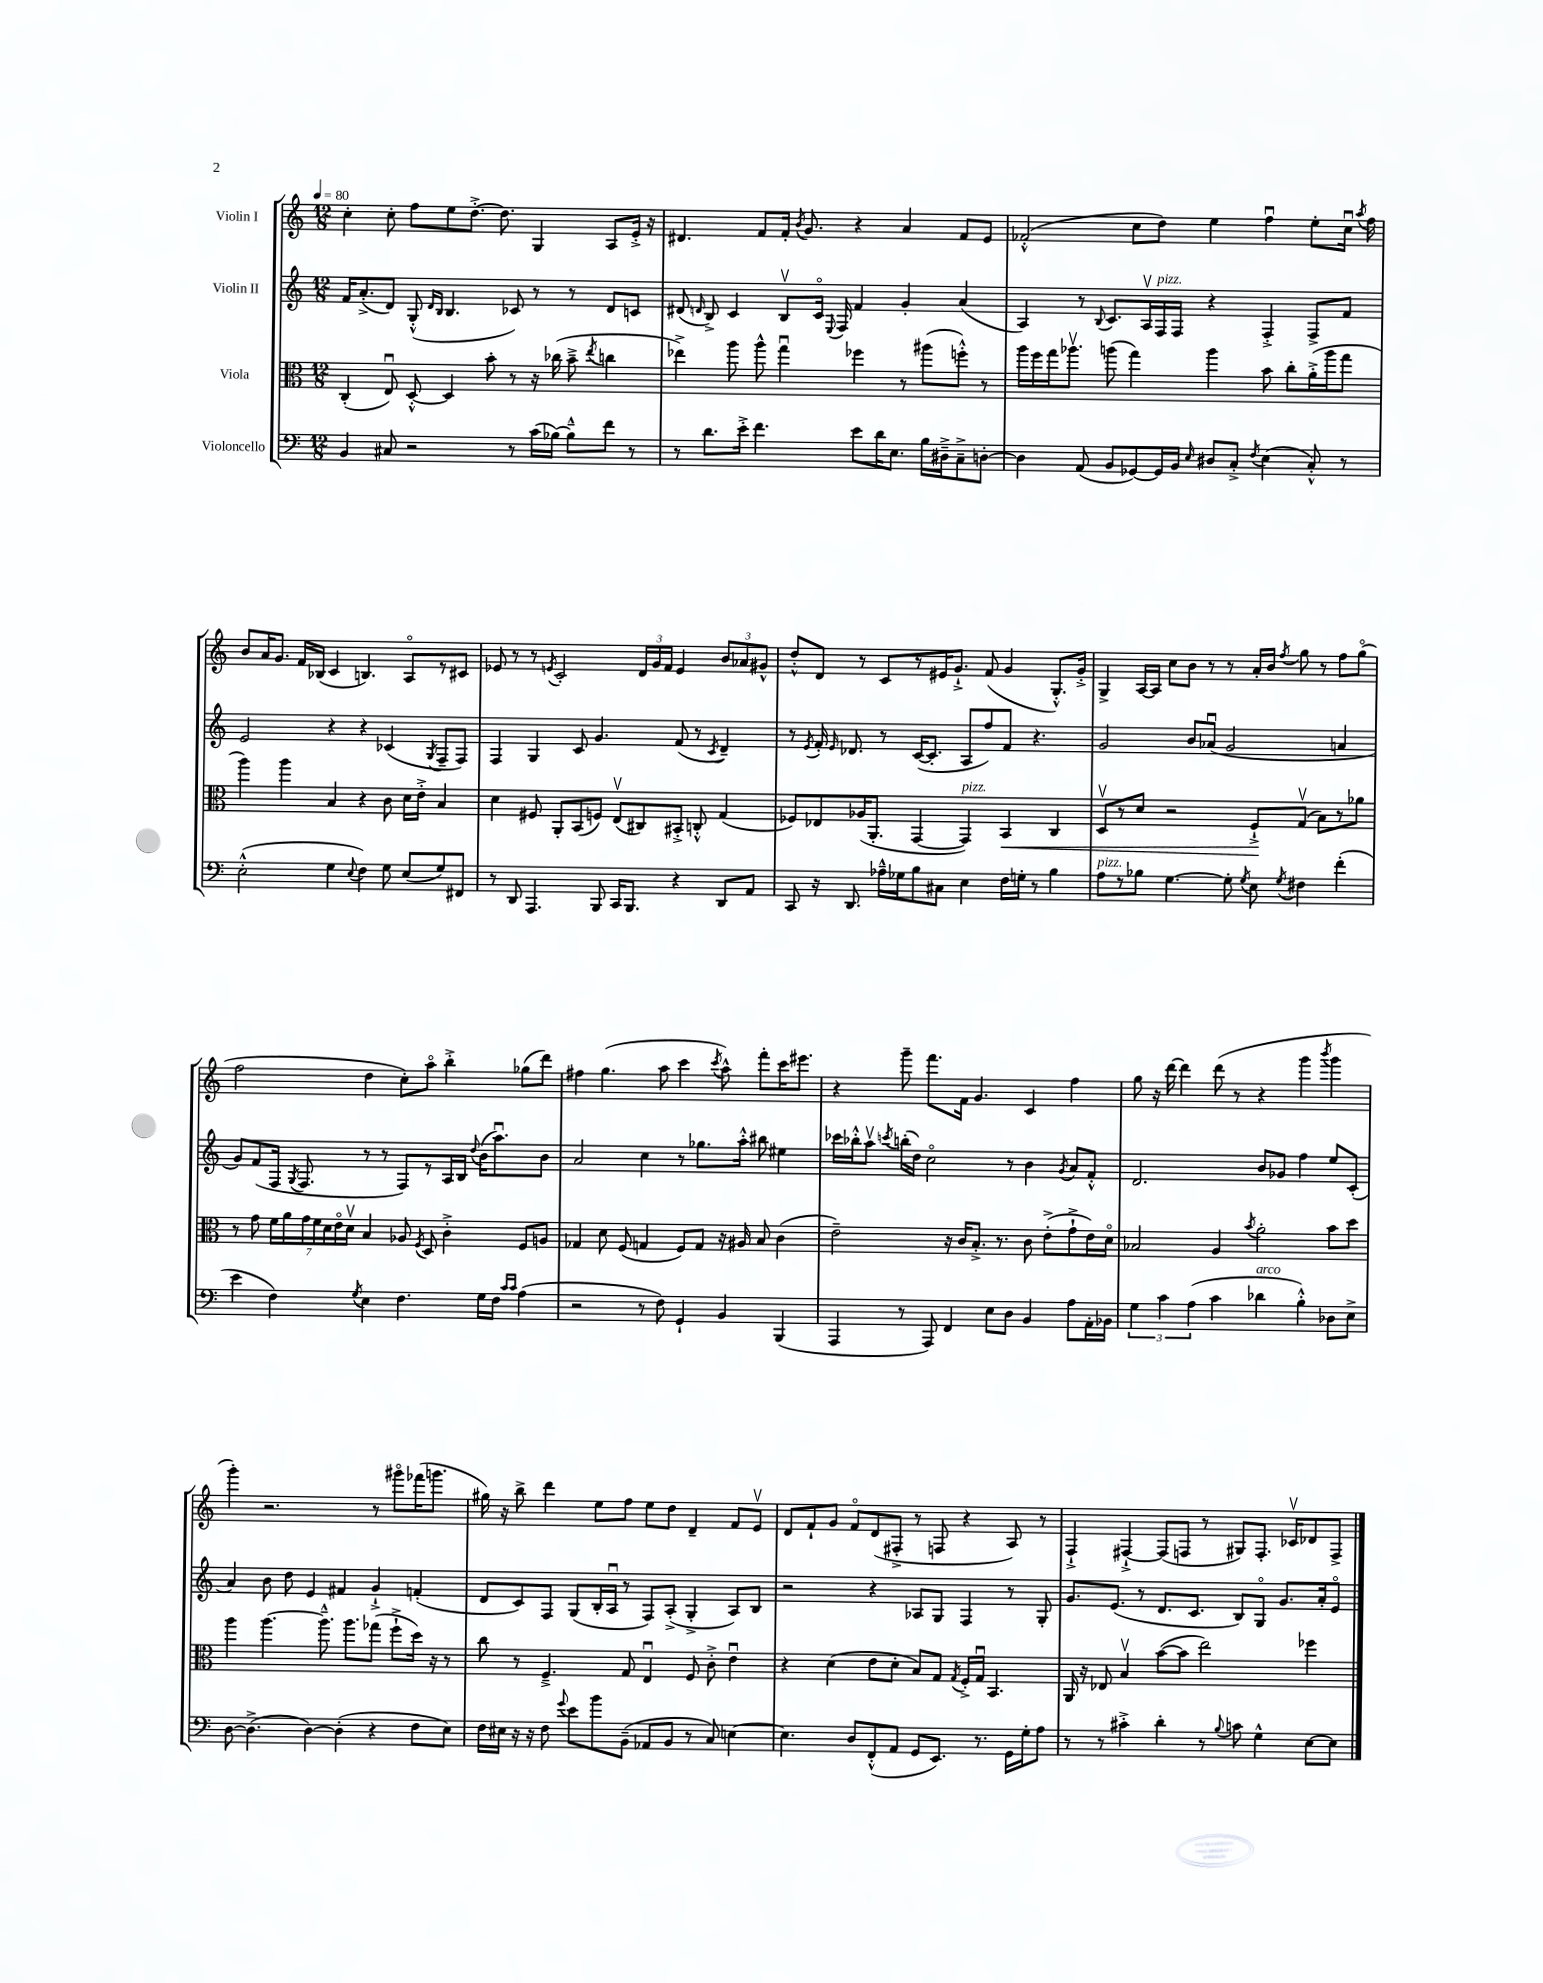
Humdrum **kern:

**kern	**kern	**kern	**kern
*staff4	*staff3	*staff2	*staff1
*clefF4	*clefC3	*clefG2	*clefG2
*k[]	*k[]	*k[]	*k[]
*M12/8	*M12/8	*M12/8	*M12/8
*MM80	*MM80	*MM80	*MM80
4BB	(4C'	16f	4cc'
.	.	(8.a'^	.
8C#	8Eu)	8d)	8cc'
2r	[8D'^^	(8G'^^	8ff
.	.	16qqd	.
.	.	16qqB	.
.	4D]	4.B	8ee
.	.	.	[8.dd'^
.	8b'	.	.
.	.	.	8.dd]
8r	8r	8c-)	.
(16c	16r	8r	4G
[16B-)	(16cc-	.	.
8B-~^^]	8b~^	8r	.
.	8qee	.	.
8f	4cc	8d	8A
8r	.	8c	16e'^
.	.	.	16r
=	=	=	=
8r	4ee-^)	(8d#	4.d#
.	.	16qqd	.
8.d	.	8B^)	.
.	8aa	4c	.
16e'^	.	.	.
4.f	8aa^^	.	8f
.	4ggu	8Bv	16f'
.	.	.	8qb
.	.	.	8.g
.	.	16co	.
.	.	8qqE	.
.	.	16F	.
8e	4ff-	4f	4r
16d	.	.	.
8.E	.	.	.
.	8r	4g'	4a
16B	(8aa#	.	.
16D#~^	.	.	.
8C~^	8ff'^^)	(4a	8f
[8D'	8r	.	8e
=	=	=	=
4D]	16aa	4A)	(2f-'^^
.	16ff	.	.
.	16gg	.	.
.	8.aa-v	.	.
(8AA	.	8r	.
.	.	8qqB	.
8BB	(8aa	8.c	.
[8GG-)	4gg)	.	8cc
.	.	16Av	.
16GG-]	.	16F	8dd)
16BB	.	16F	.
16qqE	.	.	.
8D#	4aa	4r	4ee
8C'^	.	.	.
8qF	.	.	.
(4E	8b	4F'^	4ffu
.	8cc'	.	.
8C'^^)	(16a'^	8F^	8ee'
.	16aa	.	.
8r	8gg	8f	16ccu
.	.	.	8qaa
.	.	.	16ff
=	=	=	=
(2E'^^	4aa)	2e	8b
.	.	.	16a
.	.	.	8.g
.	4aa	.	.
.	.	.	16f
.	.	.	(16B-
4G	4B	4r	4c
8qqE	.	.	.
4F)	4r	4r	4.B)
8G	8c	(4c-	.
(8E	16d	.	8Ao
.	16e'^	.	.
.	.	8qG	.
8G)	4B	8F~	8r
8FF#	.	8F)	8c#
=	=	=	=
8r	4d	4F	8e-
8DD	.	.	8r
4.AAA	8F#	4G	8r
.	.	.	8qe
.	8AA'	.	2c'
.	(8BB	8c	.
8BBB	8F)	4.g	.
16CC	(8Ev	.	.
8.BBB	.	.	.
.	8C#)	.	24d
.	.	.	24g
.	.	.	24f
4r	8BB#'^	(8f	4e
.	8C'^^	8r	.
.	.	8qc	.
8DD	(4G	4d~)	12b
.	.	.	12a-
8AA	.	.	.
.	.	.	12g#^^
=	=	=	=
8CC	8F-)	8r	8dd'^^
.	.	8qe	.
16r	8E-	16f'	8d
.	.	16qqe	.
8.DD	.	8.d-	.
.	(16A-	.	8r
.	8.AA'	.	.
16A-~^^	.	8r	8c
16G-	.	.	.
8B	[4GG	([16c	8r
.	.	8.c']	.
8C#	.	.	16e#
.	.	.	8.g`^
4E	4GG])	8A	.
.	.	8ff)	(8f
16F	4BB	8f	4g
16G'	.	.	.
8r	.	4.r	.
4B	4C	.	8.G'^^)
.	.	.	16g'^
=	=	=	=
8A	8Dv	2g	4G^
8r	8r	.	.
8B-	8d	.	[16A
.	.	.	16A]
[4.G	2r	.	8cc
.	.	8b	8b
.	.	(8a-u	8r
8G']	.	2g	8r
8qG	.	.	.
8E	8F`^	.	16a'
.	.	.	16b
8qG	.	.	8qff
4F#	(8Gv	.	8gg
.	8B)	.	8r
(4f'	8r	4a	8ff
.	8a-	.	(8ggo
=	=	=	=
4e	8r	8g)	2ff
.	8g	(8f	.
4F)	28f	16F	.
.	28a	.	.
.	.	8qG	.
.	.	8.F	.
.	28g	.	.
.	28f	.	.
.	28d	.	.
.	28eo	.	.
.	28dv	.	.
8qG	.	.	.
4E	4B	8r	4dd
.	.	8r	.
4.F	8A-	8F)	8cc')
.	8qF	.	.
.	8D	8r	8aao
.	4c'^	16A	4bb'^
.	.	16B	.
.	.	8qqdd	.
16G	.	(16b	.
16F	.	8.aau)	.
16qqc	.	.	.
16qqc	.	.	.
(4A	8F	.	(8gg-
.	8A	8b	8ddd)
=	=	=	=
2r	4G-	2a	4ff#
.	8d	.	(4.gg
.	(8F	.	.
8r	4G	4cc	.
8F)	.	.	8aa
4GG`	8F)	8r	4ccc
.	8G	8.gg-	.
.	.	.	8qccc
4BB	16r	.	8aa^^)
.	16A#	16aa'^^	.
.	8B	8bb#	8fff'
(4BBB	(4c	4ee#	16ccc
.	.	.	8.eee#
=	=	=	=
4AAA	2e~)	16ccc-	4r
.	.	16bb-'^^	.
.	.	8aav	.
.	.	8qccc	.
8r	.	(16bb'	8ggg~
.	.	16dd)	.
8AAA)	.	2cco	8.fff
4FF	16r	.	.
.	16c	.	16f
.	8.B'^	.	4.g
8E	.	.	.
.	8.r	.	.
8D	.	8r	.
4BB	8c	4b	4c
.	(8e'^	.	.
.	.	8qg	.
8A	8g`^	8a	4ff
16AA'	16e)	8f'^^	.
16BB-	16do	.	.
=	=	=	=
6G	2B-	2.d	8gg
.	.	.	16r
6c	.	.	.
.	.	.	[16ddd
.	.	.	4ddd]
(6A	.	.	.
4c	4A	.	(8ddd
.	.	.	8r
.	8qb	.	.
4d-	2a'	8b	4r
.	.	8g-	.
4B'^^)	.	4ff	4ggg
.	.	.	8qbbb
8D-	8b	8ee	4ggg
8E^	8dd	(8c'	.
=	=	=	=
[8D	4aa	4a)	4ggg')
(4.D^]	.	.	.
.	[4.aa	8b	2.r
.	.	8dd	.
[4D)	.	4e	.
.	8.aa~^^]	.	.
(4D']	.	4f#	.
.	8.aa	.	.
4r	(8gg-	4g`^	8r
.	8ff`^	.	8ggg#o
8F	16dd)	(4f'	(16fff-
.	16r	.	8.ggg
8E)	8r	.	.
=	=	=	=
16F	8cc	8d	16gg#)
16E#	.	.	16r
16r	8r	8c)	8bb^
16r	.	.	.
8F	4.F~^	8F	4ddd
8qqg	.	.	.
8e	.	(8G	.
8b	.	16B'	8ee
.	.	16Au	.
(8BB~	8G	8r	8ff
8AA-	4Eu	8F)	8ee
8BB	.	(8A'^	8dd
8r	8F	4G'^	4d~
8C)	8c'^	.	.
[4E	4eu	8A)	8f
.	.	8B	8ev
=	=	=	=
4.E]	4r	2r	8d
.	.	.	8f`
.	(4d	.	8g
8D	.	.	8fo
(8FF'^^	8e	4r	(8d
8AA	8d'	.	8F#'^
8GG	8B)	8A-	8r
8.EE)	8G	8G	8F
.	8qG	.	.
.	16F'^	4F	4r
8.r	16Gu	.	.
.	4.BB	.	.
16GG	.	8r	8A)
16G'	.	.	.
8A	.	8G'	8r
=	=	=	=
8r	16AA	8.g	4F`^
.	16r	.	.
8r	8E-	.	.
.	.	(8.e	.
4c#'^	4Bv	.	[4F#`^
.	.	8r	.
4d'	([8b	8.d	(8F#]
.	8b]	.	8F
.	.	8.c	.
8r	2ee)	.	8r
8qqB	.	.	.
8c	.	8B)	8G#)
4G^^	.	8Go	8.F'
.	.	8.g	.
.	.	.	16c-v
[8E	4ff-	.	8d-
.	.	16a'	.
8E]	.	8eo	8F^
==	==	==	==
*-	*-	*-	*-
